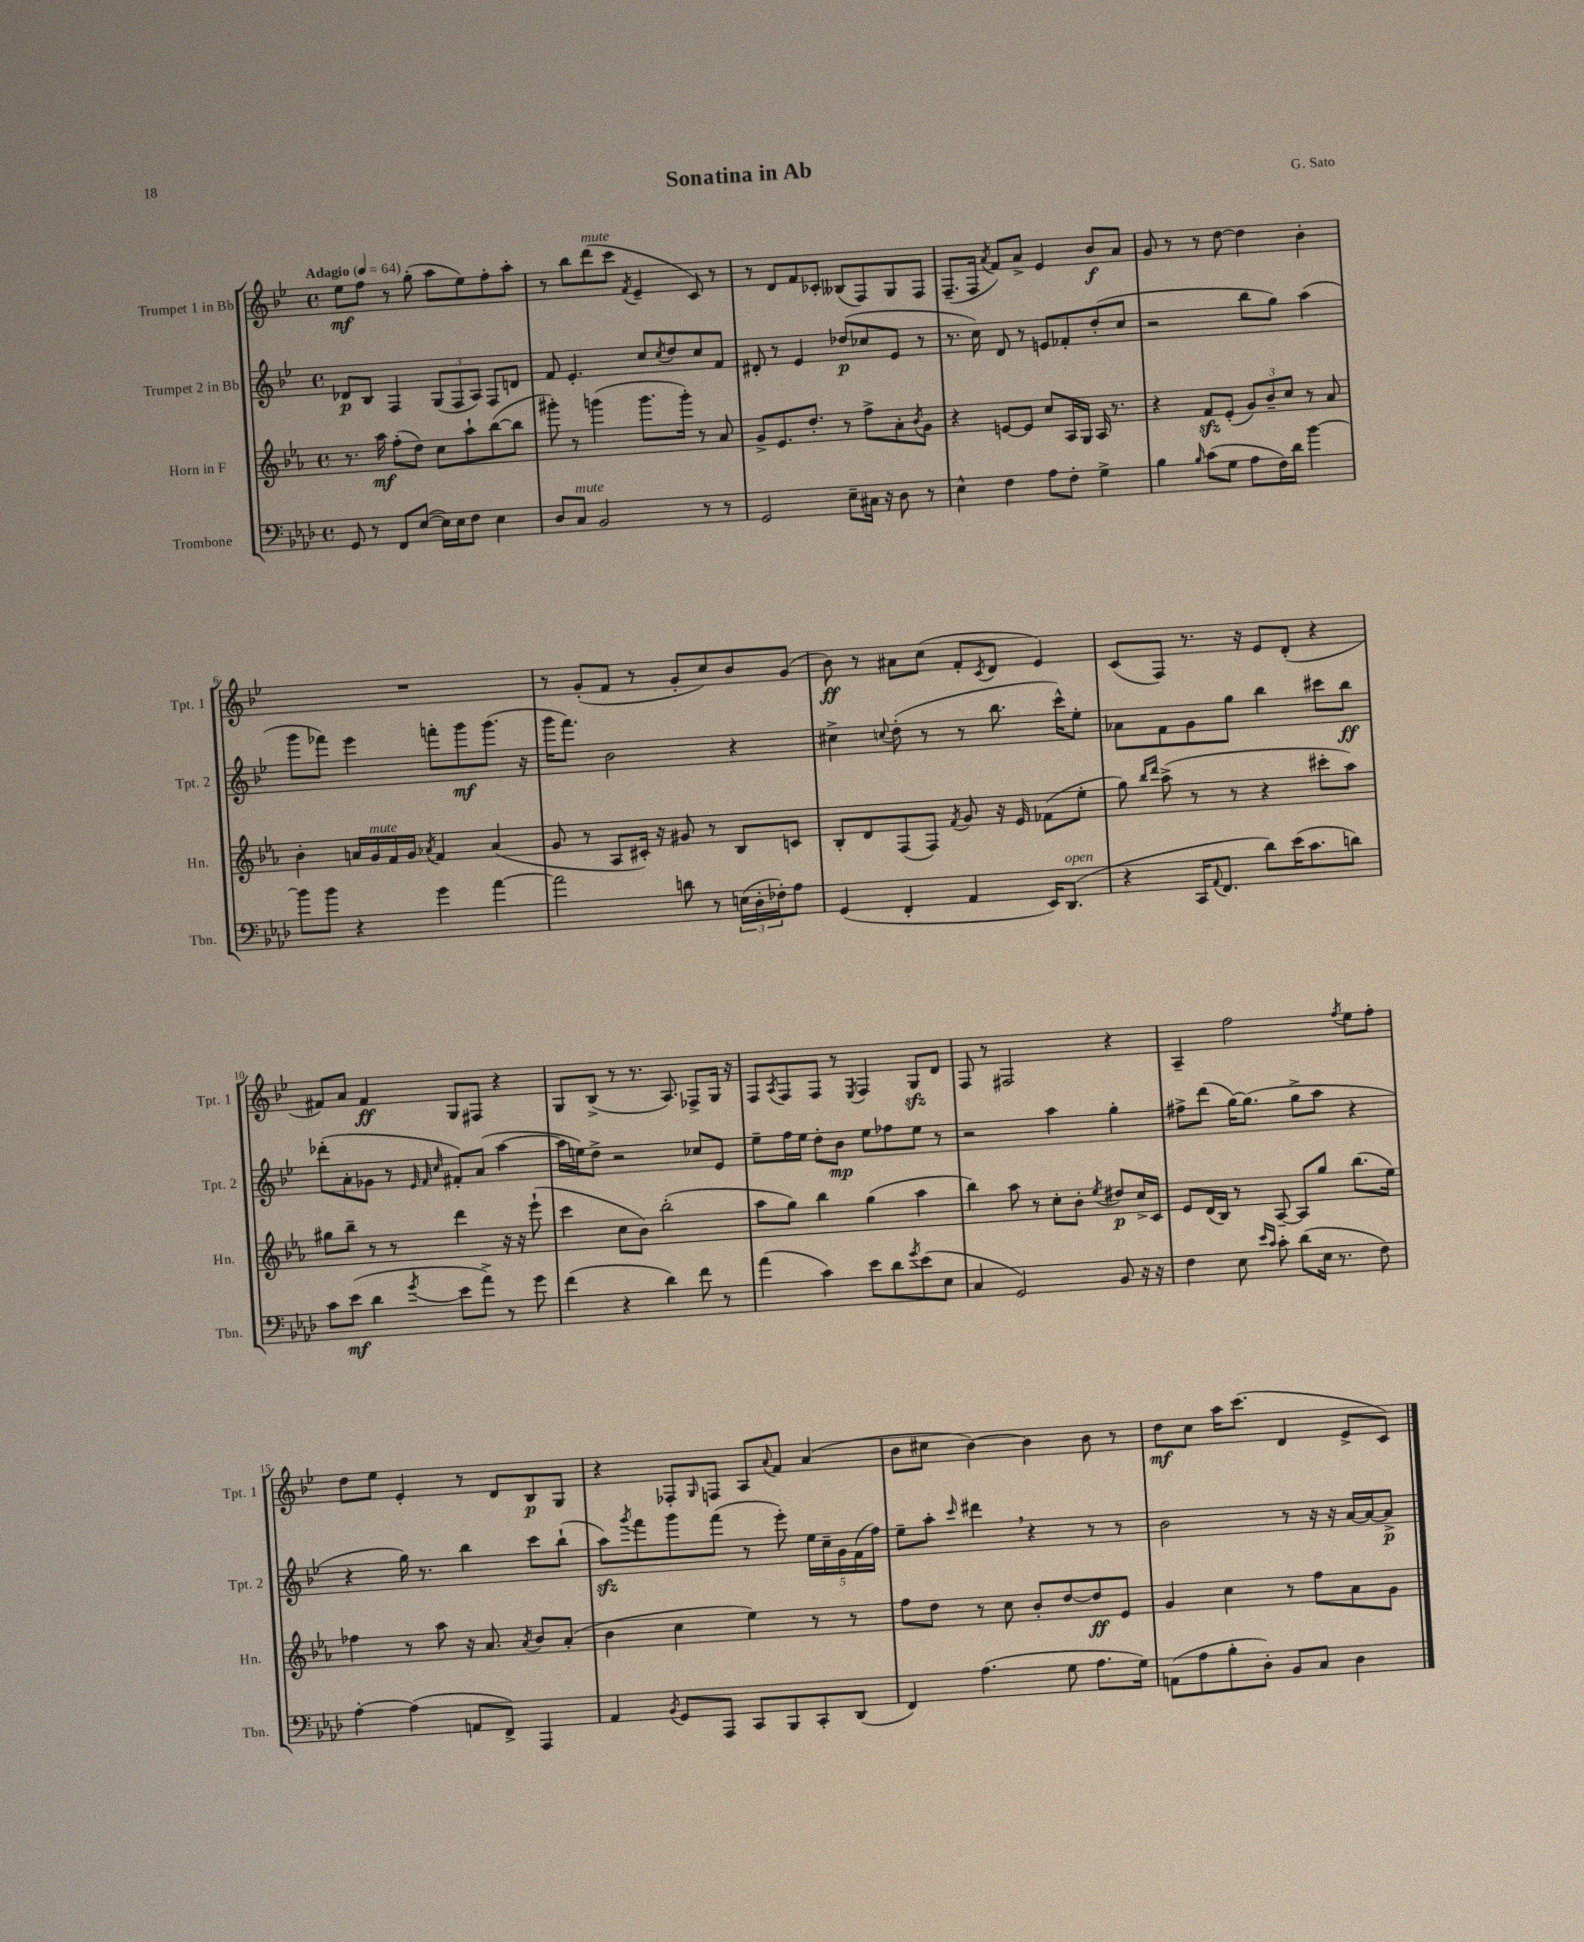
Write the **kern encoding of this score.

**kern	**kern	**kern	**kern
*staff4	*staff3	*staff2	*staff1
*clefF4	*clefG2	*clefG2	*clefG2
*k[b-e-a-d-]	*k[b-e-a-]	*k[b-e-]	*k[b-e-]
*M4/4	*M4/4	*M4/4	*M4/4
*met(c)	*met(c)	*met(c)	*met(c)
*MM64	*MM64	*MM64	*MM64
8GG/	8.r	8d-/L	8ee-\L
8r	.	8B-/J	8ff\J
.	16aa-\	.	.
8FF/L	(8ff'\L	4F/	8r
([8E-/J	8dd\J)	.	(8gg'\
16E-\]LL)	8cc\L	(12G/L	8aa\L
16E-\J	.	.	.
.	.	12F/	.
8F\J	8aa-`\	.	8ee-\)
.	.	12A/J)	.
4E-\	([8bb-\	8F/L	8ff'\
.	8bb-\]J	8d/J	8aa'\J
=	=	=	=
8D-/L	8ggg#'\)	8f/	8r
8C/J	8r	4.e-'/	8bb-\L
2BB-/	(4ggg\	.	(8ddd\
.	.	.	8ccc\J
.	.	.	8qf/
.	8.ggg\L	8cc/L	4e-~/
.	.	8qcc/	.
.	.	8dd/	.
.	16ggg'\Jk)	.	.
8r	8r	8cc/	8c/)
8r	8a-/	8f/J	8r
=	=	=	=
2GG/	8g^/L	8d#'/	8r
.	8.e-/	8r	8d/L
.	.	4e-/	8f/
.	8.dd'/J	.	.
.	.	.	8c-'/J
8E-~\L	8r	(8dd-/L	(8B--/L
16C#\Jk	8ff^\L	8cc-/	8F/)
16r	.	.	.
8D-\	8a-'\	8e-/J	8G/
.	8qb-/	.	.
8r	8g\J	8r	8F/J
=	=	=	=
4E-^^\	4r	8.r	(8.F~/L
.	.	16cc\)	16F/Jk
.	.	.	8qa/
4F\	[8e/L	8d/	8f/L)
.	8e/]J	8r	8a^/J
8A-\L	8cc/L	8e/L	4e-/
8F'\J	16A-/L	8f-'/	.
.	16G/JJ	.	.
4G^\	16A-/	(8dd'/	8b-/L
.	8.r	.	.
.	.	8cc/J	8a/J
=	=	=	=
4B-\	4r	2r	8g/
.	.	.	8r
16qqB-/	.	.	.
(8c\L	8f/L	.	8r
8G\J	(8e-'/J	.	[8dd\
8A-\L	12g/L)	8bb-\L	4dd\]
.	12b-~/	.	.
16F\L)	.	8gg\J)	.
.	12cc/J	.	.
16d-\JJ	.	.	.
[4b-\	8r	(4aa\	4b-'\
.	8a-/	.	.
=	=	=	=
8b-\]L	4b-'\	8ggg\L	1r
8b-\J	.	8fff-\J)	.
4r	16a/LL	4eee-\	.
.	16g/	.	.
.	16f/	.	.
.	16g/JJ	.	.
.	8qa-/	.	.
4g\	4f/	8fff'\L	.
.	.	8ggg\	.
[4a-\	(4a-/	(8.ggg\J	.
.	.	16r	.
=	=	=	=
2a-\]	8g/	16ggg\LK	8r
.	.	8.fff\J)	.
.	8r	.	(8g'/L
.	8A-/L	2b-\	8f/J
.	16c#'/Jk)	.	8r
.	16r	.	.
8d\	8g#/	.	8g'/L
8r	8r	.	8cc/)
(24E\LL	8B-/L	4r	8b-/
24D-'\	.	.	.
24F-'\J)	.	.	.
8A-\J	8c/J	.	(8g/J
=	=	=	=
(4GG/	8B-'/L	4cc#^\	8b-\)
.	8d/	.	8r
.	.	8qqcc/	.
4FF'/	(8F/	(8dd'\	8a#\L
.	8F/J)	8r	(8cc\J
.	8qf/	.	.
4AA-/	8g/	8r	8f'/L
.	.	.	8qc/
.	16r	8.bb-\	8d/J
.	16e-/	.	.
16EE-/LK)	(8f-\L	.	4e-/)
(8.DD-/J	.	16ccc^^\LK)	.
.	8ee-'\J	8ee-'\J	.
=	=	=	=
4r	8gg\)	8a-\L	(8c/L
.	16qqbb-/LL	.	.
.	16qqddd/JJ	.	.
.	(8aa-^\	8f\	8F/J)
16CC/LK	8r	8g\	8.r
8qqAA-/	.	.	.
8.FF/J	.	.	.
.	8r	8gg\J	.
.	.	.	16r
8d-\L)	4r	4bb-\	8e-/L
(16e-\K	.	.	(8d'/J
8.c\	.	.	.
.	8ccc#'\L	8ccc#\L	4r
8d\J)	8aa-\J)	8bb-\J	.
=	=	=	=
8c\L	8gg#\L	(8ddd-'\L	8f#/L)
(8e-\J	8bb-~\J	8a'\	8a/J
4d-\	8r	8g-\J	4f#/
.	8r	8r	.
.	.	32qqe-/	.
.	.	32qqf/	.
8qg/	.	32qqcc/	.
8e-\L	4ddd\	8f#'/L)	8G/L
8a-^\J)	.	(8a/J	8F#/J
8r	16r	[4aa\	4r
.	16r	.	.
8g\	(8eee-`\	.	.
=	=	=	=
(4f\	4ccc\	16aa\]LL	8G/L
.	.	16ee\J)	.
.	.	8dd^\J	(8B-^/J
4r	8cc\L	2r	8r
.	8b-\J)	.	8.r
4d-\)	(2bb-'\	.	.
.	.	.	8.A/)
8f\	.	8cc-/L	8F-^/L
8r	.	8e-/J	16G/Jk
.	.	.	16r
=	=	=	=
(4a-\	8aa-\L	8ee-~\L	8F/L
.	.	.	8qA/
.	8gg\J)	16ff\L	8F/
.	.	16ee-\JJ	.
4c\)	4bb-\	8dd'\L	8F/J
.	.	8b-\J	8r
.	.	.	8qE-/
8e-\L	(4gg\	8ee-\L	4F/
8d-\	.	8ff-\	.
8qg/	.	.	.
(8e-\	4aa-\	8ee-\J	8G/L
8E-\J	.	8r	8d/J
=	=	=	=
4C/	4bb-\)	2r	8F/
.	.	.	8r
2GG/)	8aa-\	.	2F#/
.	8r	.	.
.	8cc'\L	4aa\	.
.	8b-'\J	.	.
.	8qee-/	.	.
8BB-/	8dd#/L	4gg'\	4r
16r	16cc^/L	.	.
16r	16c/JJ	.	.
=	=	=	=
4F\	8e-/L	8ff#^\L	4A~/
.	(16d/L	(8ddd\J	.
.	16B-/JJ)	.	.
8E-\	8r	[16gg\LK)	2ff\
.	.	(8.gg\]J	.
16qqe-/LL	.	.	.
16qqc/JJ	.	.	.
8c'\	[8A-~/	.	.
(8d-\L	8A-/]L	8gg^\L	.
16E-\Jk	8gg/J	8aa\J	.
8.r	.	.	.
.	.	.	8qff/
.	(8.bb-\L	4r	8ee-\L
8F\)	.	.	8ff'\J
.	16ee-\Jk)	.	.
=	=	=	=
[4A-'\	4ff-\	4r	8dd\L
.	.	.	8ee-\J
(4A-\]	8r	16gg\)	4e-'/
.	.	8.r	.
.	8aa-\	.	.
8AA/L	16r	4bb-\	8r
.	8.a-/	.	.
8FF^/J)	.	.	8d/L
.	8qa-/	.	.
4AAA-/	8b-/L	8ccc\L	8B-/
.	(8a-'/J	(8bb-`\J	8G/J
=	=	=	=
4AA-/	4b-\	8aa\L)	4r
.	.	8qggg/	.
.	.	8fff\	.
8qBB-/	.	.	.
8GG/L	4cc\	8ggg\	8F-'/L
.	.	.	16qqG/
8AAA-/J	.	(8fff\J	8F/J
8CC/L	4ee-\)	8r	8A/L
.	.	.	8qqa/
8BBB-/	.	8eee-'\)	8f/J
8CC'/	8r	20ee-\LL	(4a/
.	.	20cc~\	.
.	.	20g\	.
(8DD-/J	8r	.	.
.	.	(20f\	.
.	.	20ff\JJ)	.
=	=	=	=
4FF/)	8ff\L	8ee-~\L	8b-\L
.	8dd\J	8aa'\J	8cc#\J
.	.	16qqccc/	.
(4.A-\	8r	4ddd#\	[4b-\)
.	8cc\	.	.
.	8b-'/L	4r	4b-\]
8G\	[8dd/	.	.
8.A-\L	8dd/]	8r	8b-\
.	8e-/J	8r	8r
16G\Jk)	.	.	.
=	=	=	=
(8AA\L	4g/	2b-\	8dd\L
8A-\	.	.	8cc\J
8B-'\	4cc\	.	16aa\LK
.	.	.	(8.ccc\J
8D-'\J)	.	.	.
8BB-/L	8r	8r	4d/
8C/J	8ff\L	16r	.
.	.	16r	.
4D-\	8a-\	[16a/LL	8e-^/L
.	.	16a/_J	.
.	8g\J	8a^/]J	8c/J)
==	==	==	==
*-	*-	*-	*-
